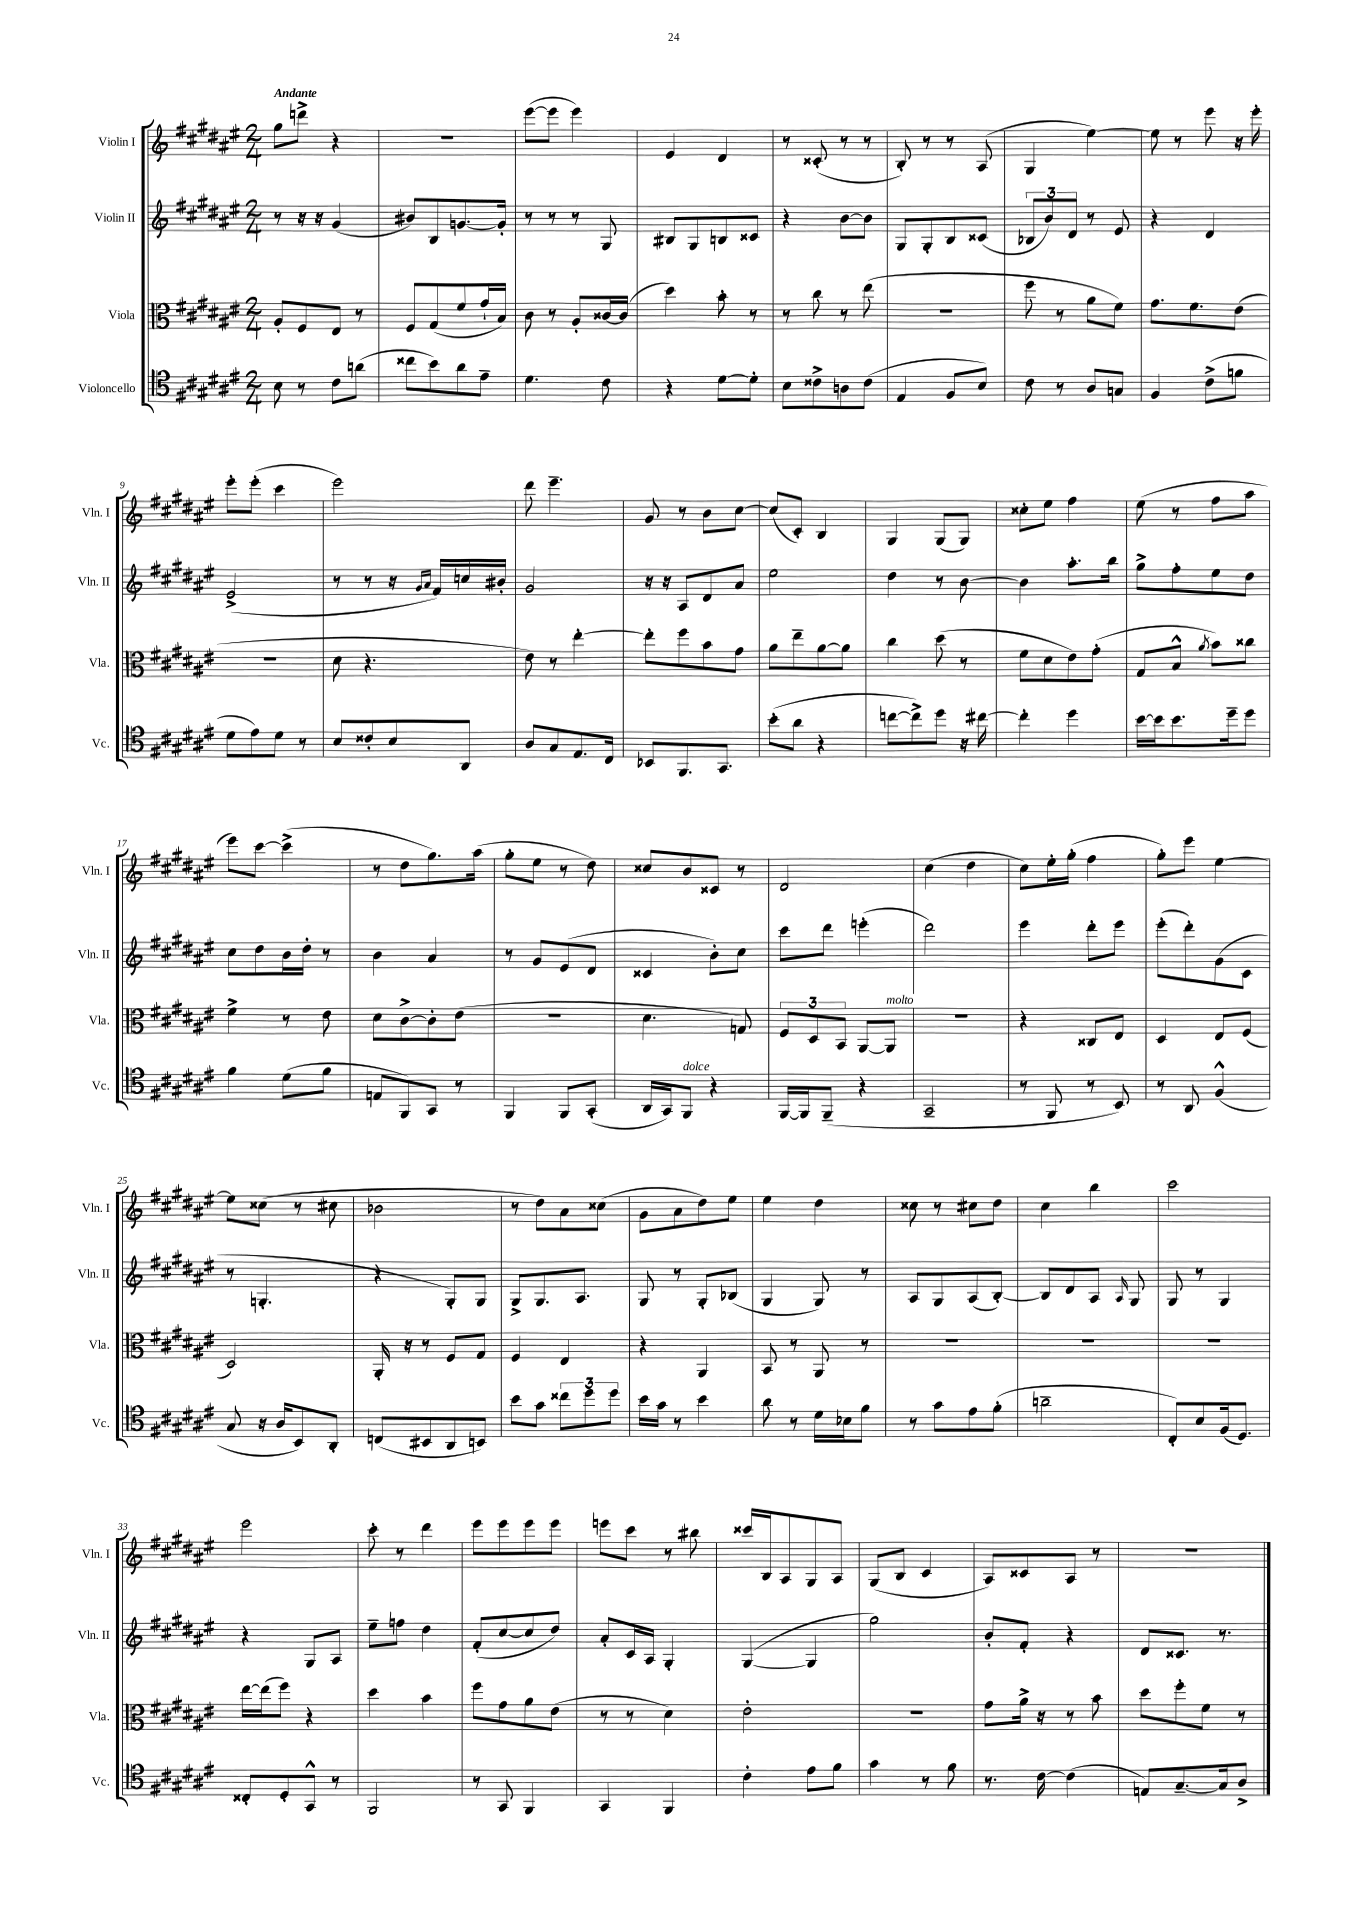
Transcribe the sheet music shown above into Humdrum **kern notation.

**kern	**kern	**kern	**kern
*staff4	*staff3	*staff2	*staff1
*clefC4	*clefC3	*clefG2	*clefG2
*k[f#c#g#d#a#e#]	*k[f#c#g#d#a#e#]	*k[f#c#g#d#a#e#]	*k[f#c#g#d#a#e#]
*M2/4	*M2/4	*M2/4	*M2/4
8B\	8A#'/L	8r	8gg#\L
8r	8F#/	16r	8ddd^\J
.	.	16r	.
8c#\L	8E#/J	(4g#/	4r
(8a\J	8r	.	.
=	=	=	=
8cc##\L	8F#/L	8b#/L)	2r
8b\)	(8G#/	8B/	.
8a#\	8f#/	[8.g/	.
8e#~\J	16g#`/L	.	.
.	16B/JJ)	16g'/]Jk	.
=	=	=	=
4.d#\	8c#\	8r	([8eee#\L
.	8r	8r	8eee#\]J
.	8A#'/L	8r	4eee#\)
8c#\	[16c##/L	8G#/	.
.	(16c##/]JJ	.	.
=	=	=	=
4r	4dd#\)	8B#/L	4e#/
.	.	8G#/	.
[8d#\L	8b'\	8B/	4d#/
8d#'\]J	8r	8c##/J	.
=	=	=	=
8B\L	8r	4r	8r
8c##^\	8cc#\	.	(8c##'/
8A\	8r	[8b\L	8r
(8c##\J	(8ee#\	8b\]J	8r
=	=	=	=
4E#/	2r	8G#/L	8B'/)
.	.	8G#'/	8r
8F#/L	.	8B/	8r
8B/J)	.	(8c##/J	(8A#/
=	=	=	=
8c#\	8ff#\	12B-/L	4G#/
.	.	12b/)	.
8r	8r	.	.
.	.	12d#/J	.
8A#/L	8a#\L	8r	[4ee#\)
8G/J	8f#\J)	8e#/	.
=	=	=	=
4F#/	8.g#\L	4r	8ee#\]
.	.	.	8r
.	8.f#\	.	.
(8c#^\L	.	4d#/	8eee#\
8f\J	(8e#\J	.	16r
.	.	.	16eee#'\
=	=	=	=
8d#\L	2r	(2e#^/	8eee#'\L
8e#\)	.	.	(8eee#'\J
8d#\J	.	.	4ccc#\
8r	.	.	.
=	=	=	=
8B/L	8d#\	8r	2eee#\)
8c##'/	4.r	8r	.
8B/	.	16r	.
.	.	16qqg#/LL	.
.	.	16qqa#/JJ	.
.	.	16f#/LL)	.
8AA#/J	.	16cc/	.
.	.	16b#'/JJ	.
=	=	=	=
8A#/L	8e#\)	2g#/	8ddd#\
8G#/	8r	.	4.eee#~\
8.E#/	[4ee#'\	.	.
16C#/Jk	.	.	.
=	=	=	=
8BB-/L	8ee#'\]L	16r	8g#/
.	.	16r	.
8.FF#/	8ff#\	8A#/L	8r
.	8b\	8d#/	8b\L
8.GG#/J	.	.	.
.	8g#\J	8a#/J	[8cc#\J
=	=	=	=
(8b'\L	8a#\L	2ee#\	(8cc#/]L
8a#\J	8ee#~\	.	8c#'/J)
4r	[8a#\	.	4B/
.	8a#\]J	.	.
=	=	=	=
[8cc\L	4cc#\	4dd#\	4G#/
8cc^\])	.	.	.
8dd#\J	(8dd#\	8r	(8G#/L
16r	8r	[8b\	8G#/J)
[16cc#\	.	.	.
=	=	=	=
4cc#'\]	8f#\L	4b\]	8cc##'\L
.	8d#\	.	8ee#\J
4dd#\	8e#\)	8.aa#'\L	4ff#\
.	(8g#'\J	.	.
.	.	16bb\Jk	.
=	=	=	=
[16b\LL	8G#/L	8gg#^\L	(8ee#\
16b\]J	.	.	.
8.b\	8B^^/J	8ff#'\	8r
.	8qa#/	.	.
.	8b\L)	8ee#\	8ff#\L
16dd#~\k	.	.	.
8dd#\J	8cc##\J	8dd#\J	8aa#\J
=	=	=	=
4f#\	4f#^\	8cc#\L	8eee#\L)
.	.	8dd#\	[8ccc#\J
(8d#\L	8r	16b\L	(4ccc#^\]
.	.	16dd#'\JJ	.
8f#\J	8e#\	8r	.
=	=	=	=
8E/L	8d#\L	4b\	8r
8FF#/)	[8c#^\	.	8dd#\L
8GG#/J	8c#'\]	4a#/	8.gg#\)
8r	(8e#\J	.	.
.	.	.	(16aa#\Jk
=	=	=	=
4FF#/	2r	8r	8gg#'\L
.	.	8g#/L	8ee#\J
8FF#/L	.	(8e#/	8r
(8GG#'/J	.	8d#/J	8dd#\)
=	=	=	=
16AA#/LL	4.d#\	4c##/	8cc##/L
16GG#/J)	.	.	.
8FF#/J	.	.	8b/
4r	.	8b'\L)	8c##/J
.	8G/)	8cc#\J	8r
=	=	=	=
[16FF#/LL	12F#/L	8ccc#\L	2d#/
16FF#/]J	.	.	.
.	12D#/	.	.
(8FF#~/J	.	8ddd#\J	.
.	12BB/J	.	.
4r	[8AA#/L	(4eee'\	.
.	8AA#/]J	.	.
=	=	=	=
2GG#~/	2r	2ddd#\)	(4cc#\
.	.	.	4dd#\
=	=	=	=
8r	4r	4eee#\	8cc#\L)
8FF#/	.	.	16ee#'\L
.	.	.	(16gg#'\JJ
8r	8C##/L	8ddd#'\L	4ff#\
8BB/)	8E#/J	8eee#\J	.
=	=	=	=
8r	4D#/	(8eee#'\L	8gg#'\L)
8AA#/	.	8ddd#'\)	8eee#\J
(4F#^^/	8E#/L	(8g#\	[4ee#\
.	(8F#/J	8c#\J	.
=	=	=	=
8G#/	2D#/)	8r	8ee#\]L
16r	.	4.G'/	(8cc##\J
16A#/LK	.	.	.
8BB/)	.	.	8r
8AA#'/J	.	.	8cc#\
=	=	=	=
(8C/L	16AA#'/	4r	2b-\
.	16r	.	.
8BB#/	8r	.	.
8AA#/	8F#/L	8G#'/L)	.
8BB/J)	8G#/J	8G#/J	.
=	=	=	=
8b\L	4F#/	8G#^/L	8r
8g#\J	.	8.G#/	8dd#\L)
12cc##\L	4E#/	.	8a#\
.	.	8.A#/J	.
12dd#\	.	.	.
.	.	.	(8cc##\J
12dd#\J	.	.	.
=	=	=	=
16b\LL	4r	8G#/	8g#\L
16g#\JJ	.	.	.
8r	.	8r	8a#\
4b\	4AA#/	8G#'/L	8dd#\)
.	.	(8B-/J	8ee#\J
=	=	=	=
8a#\	8BB/	4G#/	4ee#\
8r	8r	.	.
16d#\LL	8AA#/	8G#/)	4dd#\
16B-\J	.	.	.
8f#\J	8r	8r	.
=	=	=	=
8r	2r	8A#/L	8cc##\
8g#\L	.	8G#/	8r
8e#\	.	(8A#/	8cc#\L
(8f#'\J	.	[8B'/J)	8dd#\J
=	=	=	=
2a~\	2r	8B/]L	4cc#\
.	.	8d#/	.
.	.	8A#/J	4bb\
.	.	16qqA#/	.
.	.	8G#/	.
=	=	=	=
8C#'/L)	2r	8G#/	2ccc#\
8B/	.	8r	.
(16F#/k	.	4G#/	.
8.D#/J)	.	.	.
=	=	=	=
8C##'/L	[16ee#\LL	4r	2eee#\
.	(16ee#\]J	.	.
8D#'/	8ff#\J)	.	.
8GG#^^/J	4r	8G#/L	.
8r	.	8A#/J	.
=	=	=	=
2FF#/	4dd#\	8ee#~\L	8ccc#'\
.	.	8ff\J	8r
.	4b\	4dd#\	4ddd#\
=	=	=	=
8r	8ff#\L	(8f#'/L	8eee#\L
8GG#/	8g#\	[8cc#/	8eee#\
4FF#/	8a#\	8cc#/]	8eee#\
.	(8e#\J	8dd#/J)	8eee#\J
=	=	=	=
4GG#/	8r	8a#'/L	8eee\L
.	8r	16c#/L	8ccc#\J
.	.	16A#/JJ	.
4FF#/	4d#\)	4G#'/	8r
.	.	.	8bb#\
=	=	=	=
4c#'\	2e#'\	([4G#/	16ccc##/LL
.	.	.	16B/J
.	.	.	8A#/
8e#\L	.	4G#/]	8G#/
8f#\J	.	.	8A#/J
=	=	=	=
4g#\	2r	2gg#\)	(8G#/L
.	.	.	8B/J
8r	.	.	4c#/
8f#\	.	.	.
=	=	=	=
8.r	8g#\L	8b'/L	8A#/L)
.	16a#^\Jk	8f#'/J	8c##/
[16c#\	16r	.	.
(4c#\]	8r	4r	8A#/J
.	8b\	.	8r
=	=	=	=
8E/L)	8dd#\L	8d#/L	2r
[8.G#~/	8ff#'\	8.c##/J	.
.	8f#\J	.	.
16G#/]k	.	8.r	.
8A#^/J	8r	.	.
==	==	==	==
*-	*-	*-	*-
